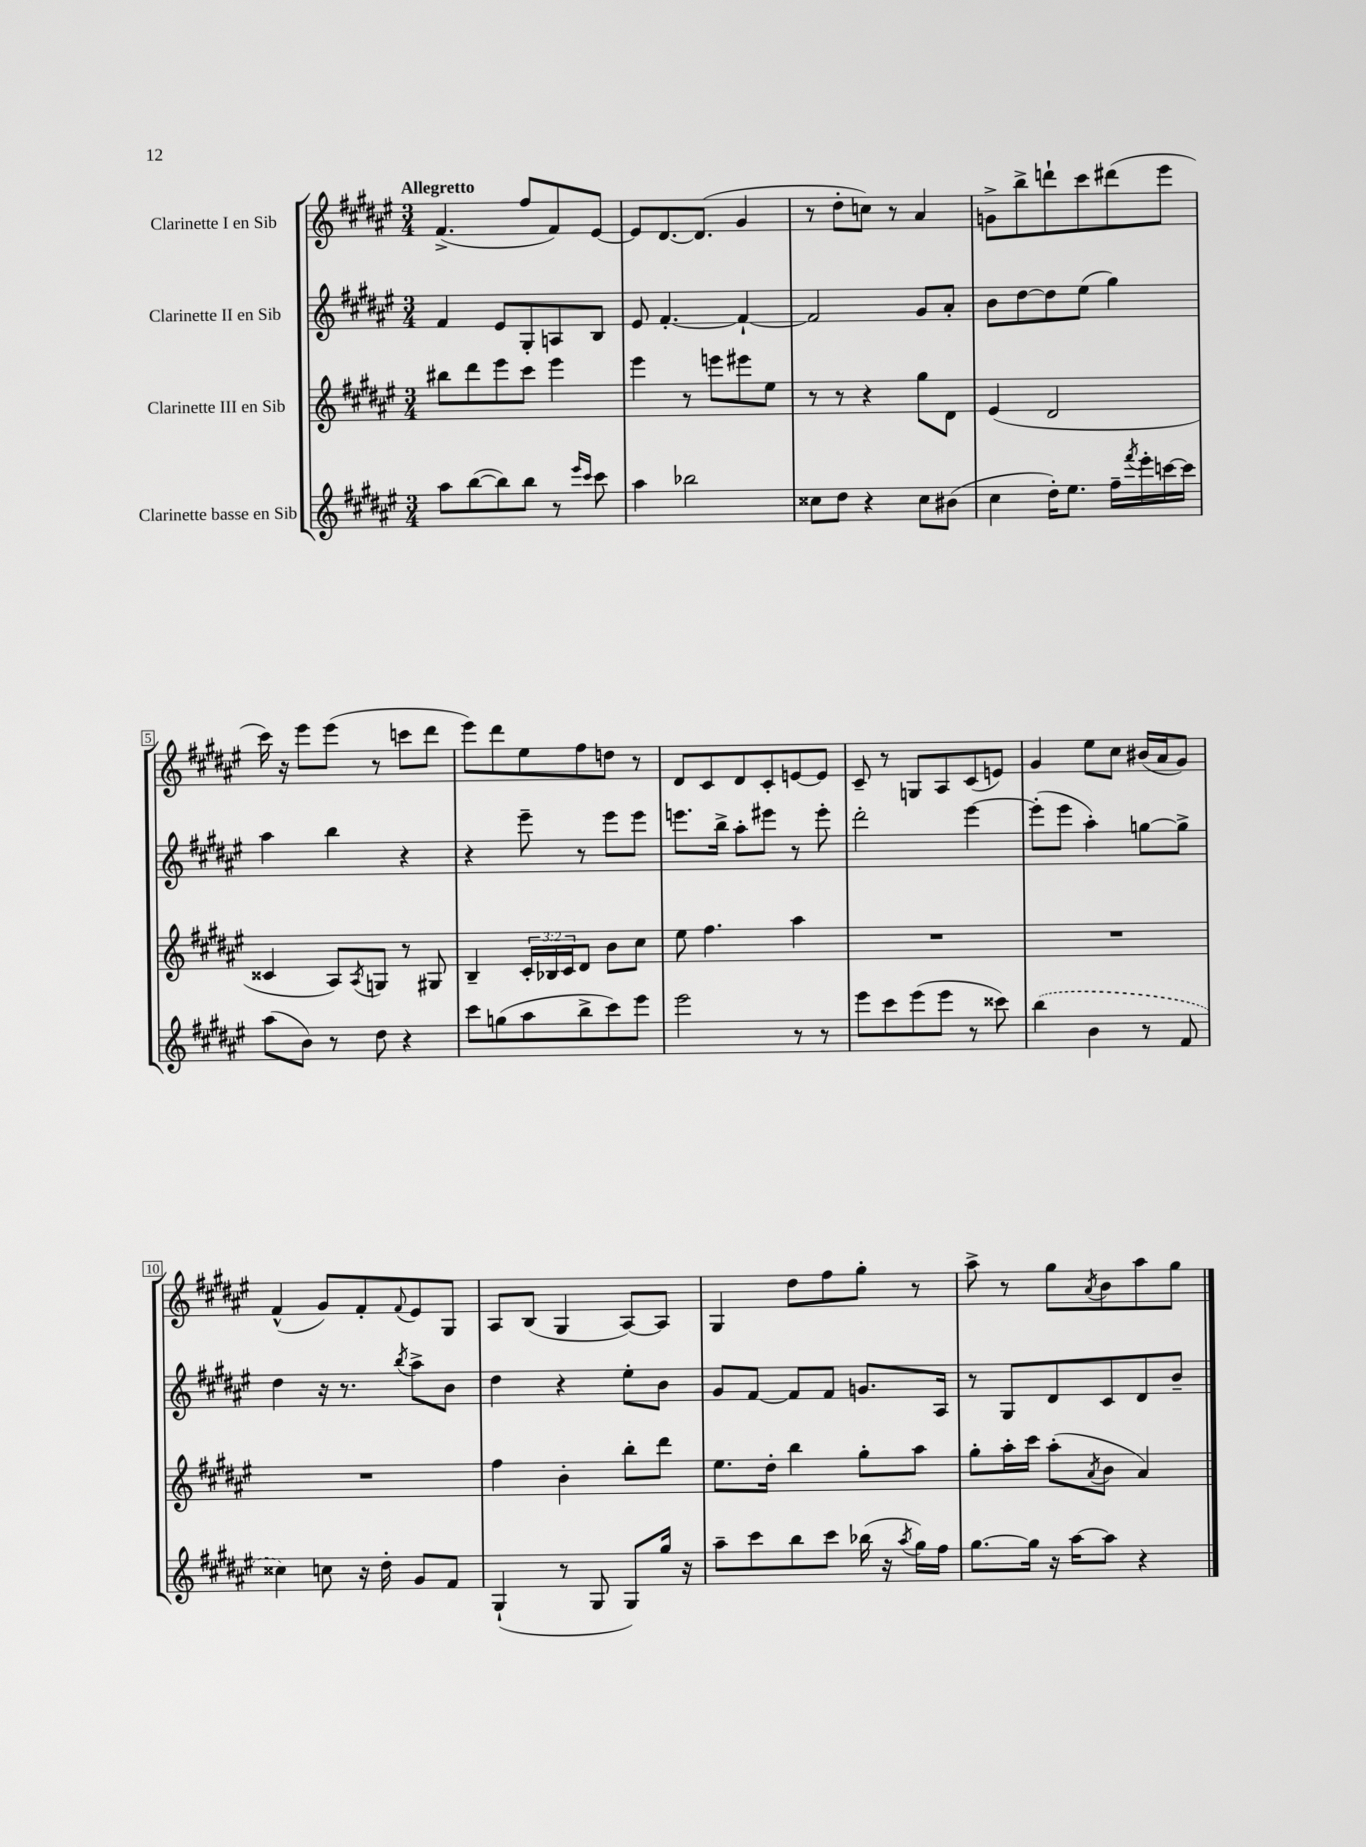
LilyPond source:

<<
\new StaffGroup <<
\new Staff = "s0" \with { instrumentName = "Clarinette I en Sib" } {
    \clef treble \key fis \major \numericTimeSignature \time 3/4 \tempo "Allegretto"
    fis'4.->( fis''8 fis'8) eis'8~ |
    eis'8 dis'8.~ dis'8.( gis'4 |
    r8 dis''8-. c''8) r8 ais'4 |
    g'8-> b''8-> d'''8-! cis'''8 dis'''8( eis'''8 |
    cis'''16) r16 eis'''8 eis'''8( r8 c'''8 dis'''8 |
    eis'''8) dis'''8 eis''8 fis''8 d''8 r8 |
    dis'8 cis'8 dis'8 cis'8-. e'8~ e'8 |
    cis'8-- r8 g8 ais8 cis'8( e'8) |
    gis'4 eis''8 cis''8 bis'16( ais'16 gis'8) |
    fis'4-^( gis'8) fis'8-. \appoggiatura { fis'8 } eis'8 gis8 |
    ais8 b8( gis4 ais8~) ais8 |
    gis4 dis''8 fis''8 gis''8-. r8 |
    ais''8-> r8 gis''8 \acciaccatura { ais'8 } b'8 ais''8 gis''8 \bar "|." |
}
\new Staff = "s1" \with { instrumentName = "Clarinette II en Sib" } {
    \clef treble \key fis \major \numericTimeSignature \time 3/4
    fis'4 eis'8 gis8-. a8 b8 |
    eis'8 fis'4.~-. fis'4~-! |
    fis'2 gis'8 ais'8-. |
    b'8 dis''8~ dis''8 eis''8( gis''4) |
    ais''4 b''4 r4 |
    r4 eis'''8-- r8 eis'''8 eis'''8 |
    e'''8. b''16-> ais''8-. eis'''8 r8 eis'''8-. |
    dis'''2-. eis'''4~ |
    eis'''8-.( eis'''8 ais''4-.) g''8~ g''8-> |
    dis''4 r16 r8. \acciaccatura { b''8 } ais''8-> b'8 |
    dis''4 r4 eis''8-. b'8 |
    gis'8 fis'8~ fis'8 fis'8 g'8. ais16 |
    r8 gis8 dis'8 cis'8 dis'8 b'8-- \bar "|." |
}
\new Staff = "s2" \with { instrumentName = "Clarinette III en Sib" } {
    \clef treble \key fis \major \numericTimeSignature \time 3/4 \override Staff.TupletNumber.text = #tuplet-number::calc-fraction-text
    bis''8 dis'''8 eis'''8 cis'''8 eis'''4 |
    eis'''4 r8 e'''8 eis'''8 eis''8 |
    r8 r8 r4 gis''8 dis'8 |
    eis'4( dis'2 |
    cisis'4 ais8) \acciaccatura { ais8 } g8 r8 gis8 |
    b4-- \tuplet 3/2 { cis'16-. bes16 cis'16 } dis'8 b'8 cis''8 |
    eis''8 fis''4. ais''4 |
    R2. |
    R2. |
    R2. |
    fis''4 b'4-. b''8-. dis'''8 |
    eis''8. dis''16-. b''4 gis''8-. ais''8 |
    gis''8-. ais''16-. cis'''16 ais''8-.( \acciaccatura { ais'8 } b'8 ais'4) \bar "|." |
}
\new Staff = "s3" \with { instrumentName = "Clarinette basse en Sib" } {
    \clef treble \key fis \major \numericTimeSignature \time 3/4
    ais''8 b''8~( b''8) b''8 r8 \grace { eis'''16 cis'''16 } cis'''8 |
    ais''4 bes''2 |
    cisis''8 dis''8 r4 cisis''8 bis'8( |
    cis''4 dis''16-.) eis''8. fis''16-- \acciaccatura { fis'''8 } eis'''16-. c'''16~ c'''16 |
    ais''8( b'8) r8 dis''8 r4 |
    cis'''8 g''8( ais''8 b''8-> cis'''8) eis'''8 |
    eis'''2 r8 r8 |
    eis'''8 cis'''8 eis'''8( eis'''8 r8 cisis'''8) |
    \once \slurDashed b''4( b'4 r8 fis'8 |
    cisis''4) c''8 r16 dis''16-. gis'8 fis'8 |
    gis4-!( r8 gis8 gis8) gis''16 r16 |
    ais''8-- cis'''8 b''8 cis'''8 bes''16( r16 \acciaccatura { ais''8 } gis''16) fis''16 |
    gis''8.~ gis''16 r16 ais''16~ ais''8 r4 \bar "|." |
}
>>
>>
\layout { \context { \Score \override BarNumber.stencil = #(make-stencil-boxer 0.1 0.3 ly:text-interface::print) } }
